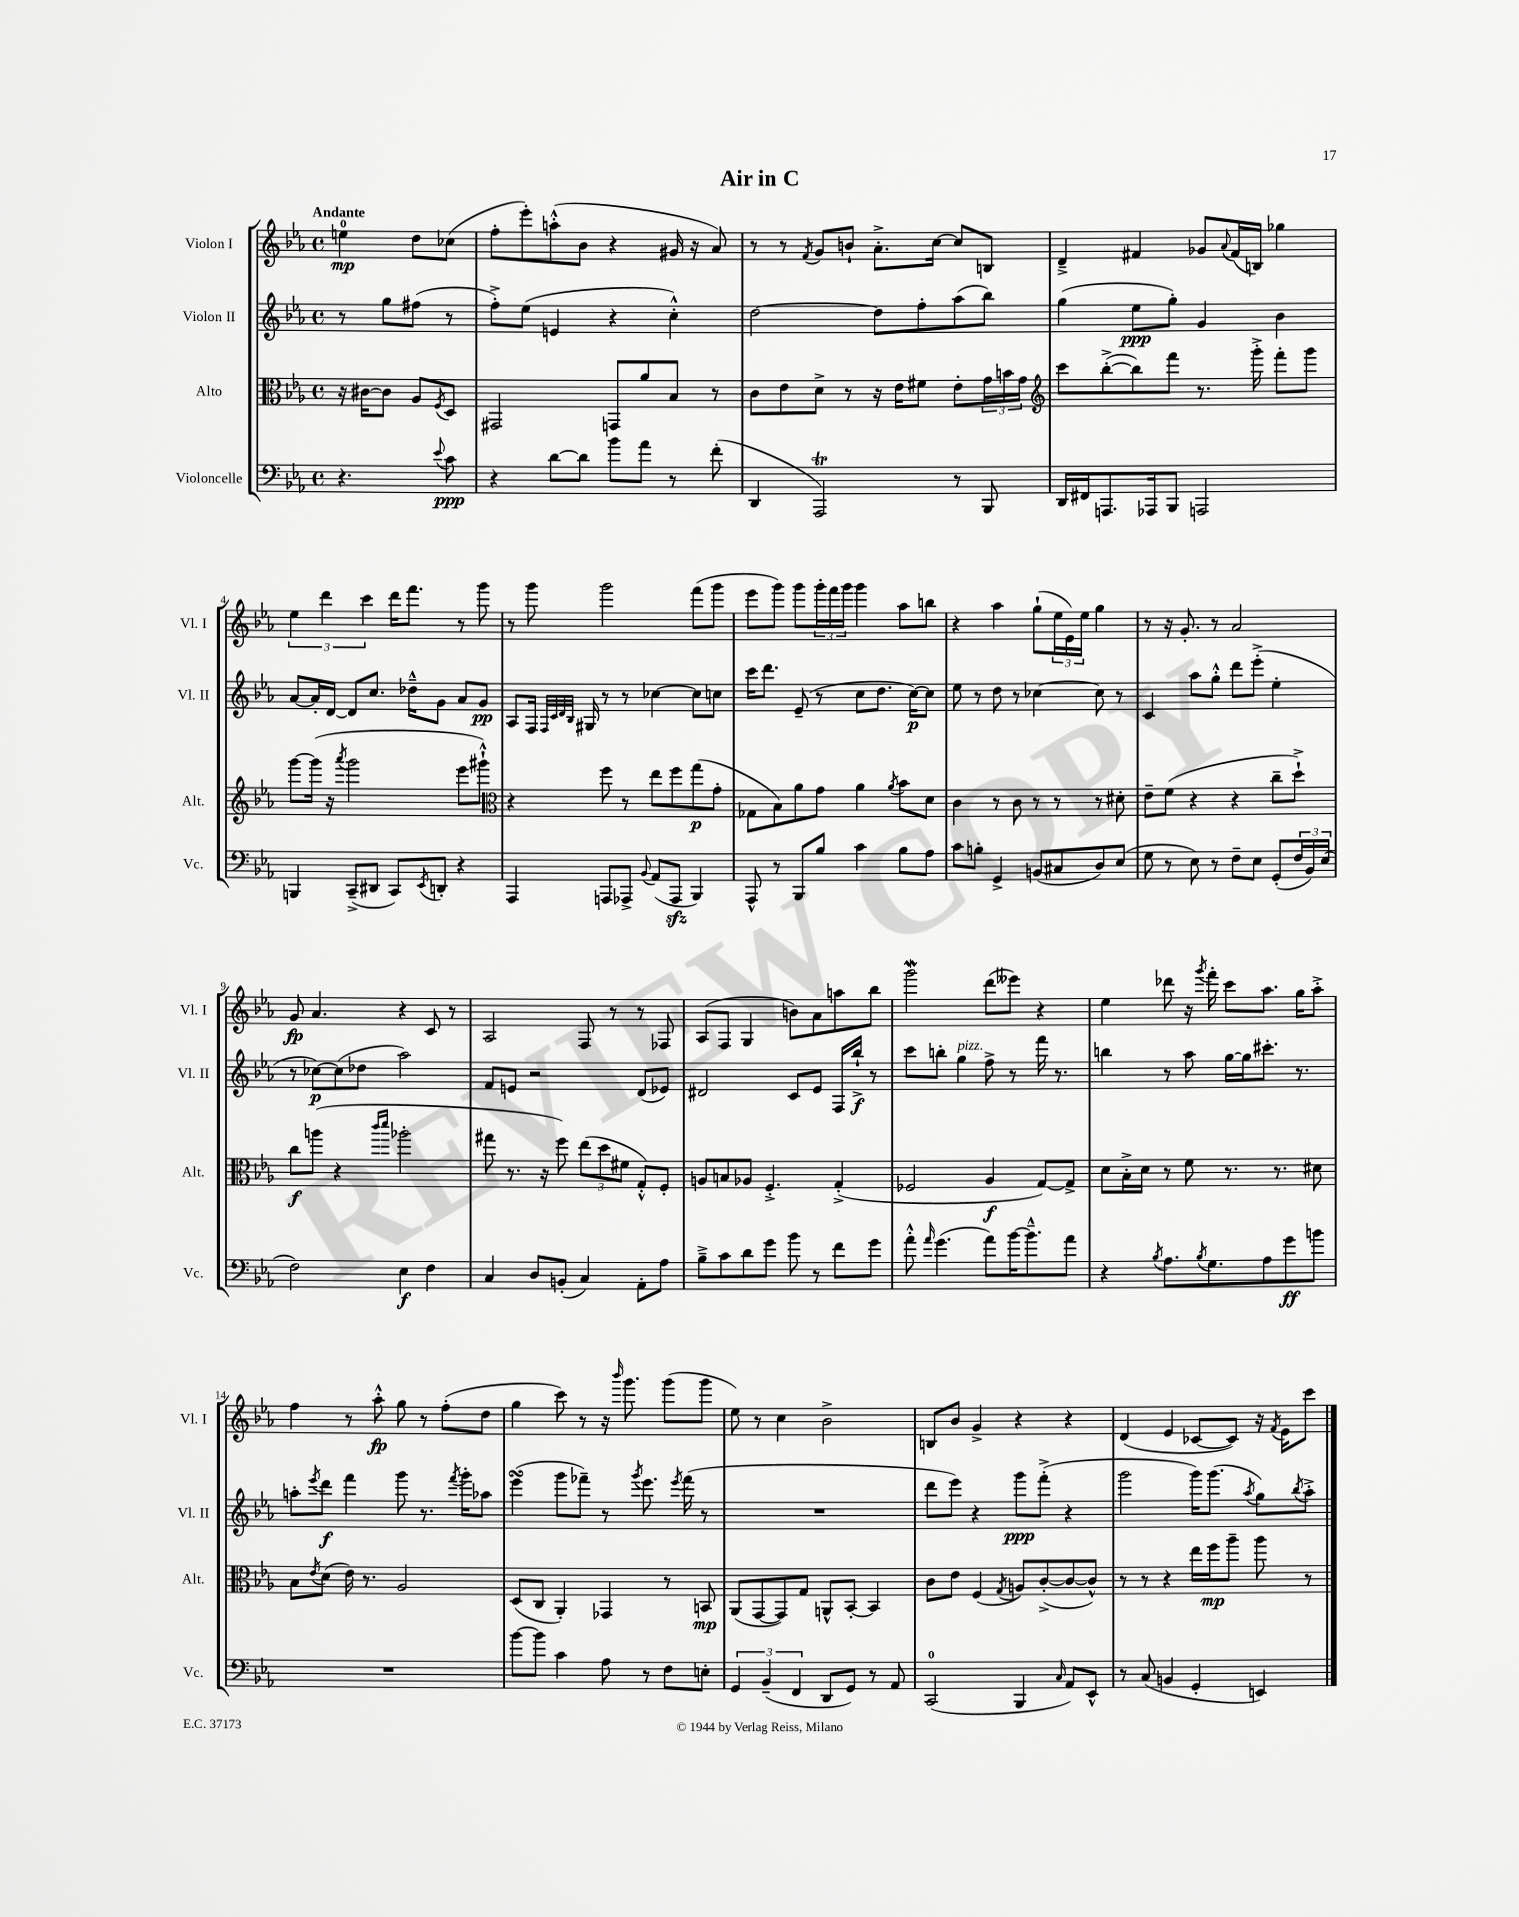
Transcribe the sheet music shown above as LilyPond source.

\header { title = "Air in C" }
<<
\new StaffGroup <<
\new Staff = "s0" \with { instrumentName = "Violon I" shortInstrumentName = "Vl. I" } {
    \clef treble \key ees \major \defaultTimeSignature \time 4/4 \partial 2 \tempo "Andante"
    e''4-0\mp d''8 ces''8( |
    f''8-. ees'''8-.) a''8-.-^( bes'8 r4 gis'16 r16 aes'8) |
    r8 r8 \acciaccatura { f'8 } g'8 b'8-! aes'8.-.-> c''16~ c''8 b8 |
    d'4---> fis'4 ges'8 \appoggiatura { aes'8 } fis'16( b16) ges''4 |
    \tuplet 3/2 { ees''4 d'''4 c'''4 } d'''16 f'''8. r8 g'''8 |
    r8 g'''8 g'''2 f'''8( g'''8 |
    ees'''8 g'''8) g'''8 \tuplet 3/2 { g'''16-. f'''16 g'''16 } g'''4 aes''8 b''8 |
    r4 aes''4 g''8-!( \tuplet 3/2 { ees''16 ees'16) ees''16 } g''4 |
    r8 r16 g'8.-. r8 aes'2 |
    g'8\fp aes'4. r4 c'8 r8 |
    aes2 f8 r8 r8 fes8 |
    aes8( f8 g4 b'8) aes'8 a''8 bes''8 |
    g'''2\mordent d'''8( eeses'''8) r4 |
    ees''4 des'''8 r16 \acciaccatura { g'''8 } f'''16-. c'''8 aes''8. g''16 aes''8-.-> |
    f''4 r8 aes''8-.-^\fp g''8 r8 f''8-.( d''8 |
    g''4 c'''8) r8 r16 \grace { bes'''16 } g'''8. g'''8( g'''8 |
    ees''8) r8 c''4 bes'2-> |
    b8 bes'8 g'4-> r4 r4 |
    d'4( ees'4 ces'8~ ces'8) r16 \acciaccatura { f'8 } ees'16 c'''8 \bar "|." |
}
\new Staff = "s1" \with { instrumentName = "Violon II" shortInstrumentName = "Vl. II" } {
    \clef treble \key ees \major \defaultTimeSignature \time 4/4 \partial 2
    r8 g''8 fis''8( r8 |
    f''8-.->) ees''8( e'4 r4 c''4-.-^) |
    d''2~ d''8 f''8-. aes''8( bes''8) |
    g''4( ees''8\ppp g''8-.) g'4 bes'4 |
    aes'8~ aes'16-. d'16~ d'8 c''8. des''16---^ g'8 aes'8 g'8\pp |
    aes8 f16 \grace { f32 c'32 d'32 bes32 } gis16 r8 r8 ces''4~ ces''8 c''8 |
    c'''16 d'''8. ees'8--( r8 c''8 d''8. c''16~\p) c''8 |
    ees''8 r8 d''8 r8 ces''4~ ces''8 r8 |
    c'4 aes''8 g''8-.-^ d'''8 ees'''8-.->( ees''4-. |
    r8 ces''8~\p) ces''8( des''8 aes''2) |
    f'8 e'8 r2 d'8( ees'8) |
    dis'2 c'8 ees'8 f16 bes''16-!->\f r8 |
    c'''8 b''8-. g''4^\markup { \italic "pizz." } f''8-> r8 f'''16 r8. |
    b''4 r8 aes''8 g''16~ g''16 cis'''8.-. r8. |
    a''8-. \acciaccatura { ees'''8 } d'''8\f f'''4 g'''8 r8. \acciaccatura { f'''8 } g'''16-. aes''8 |
    ees'''4\turn( g'''8 fes'''8--) r8 \acciaccatura { g'''8 } ees'''8. \acciaccatura { ees'''8 } fes'''16( r8 |
    R1 |
    d'''8 ees'''8) r4 g'''8\ppp f'''8-.->( r4 |
    g'''2 g'''16) g'''8.( \acciaccatura { aes''8 } g''8) \acciaccatura { bes''8 } aes''8-.-> \bar "|." |
}
\new Staff = "s2" \with { instrumentName = "Alto" shortInstrumentName = "Alt." } {
    \clef alto \key ees \major \defaultTimeSignature \time 4/4 \partial 2
    r16 cis'16~ cis'8 aes8 \acciaccatura { f8 } d8 |
    gis,2 g,8 aes'8 bes8 r8 |
    c'8 ees'8 d'8-> r8 r16 ees'16 fis'8 ees'8-. \tuplet 3/2 { g'16 b'16 g'16 } |
    \clef treble c'''8 bes''8~-.->( bes''8) f'''8 r8. g'''16-.-> f'''8-. g'''8 |
    g'''8~ g'''16( r16 \acciaccatura { aes'''8 } g'''2 ees'''8 gis'''8-!-^) |
    \clef alto r4 f''8 r8 ees''8 f''8 g''8\p( g'8-. |
    ges8 bes8) aes'8 g'8 aes'4 \acciaccatura { aes'8 } bes'8 d'8 |
    c'4 r8 c'8 r8 r8 r8 dis'8-. |
    ees'8-- f'8( r4 r4 c''8-- d''8-!->) |
    c''8\f a''8( r4 \grace { c'''16 d'''16 } aes''2-. |
    gis''8 r8. r16 f''8) \tuplet 3/2 { ees''8( d''8 fis'8 } g8-.-^) f8-. |
    a8 b8 aes8 f4.-.-> g4-.->( |
    fes2 aes4\f g8~) g8-> |
    d'8 bes16-.-> d'16 r8 f'8 r8. r8. dis'8 |
    bes8 \acciaccatura { ees'8 } d'8( ees'16) r8. aes2 |
    d8( c8 aes,4-.) ges,4 r8 b,8\mp |
    aes,8( g,8~ g,8) g8 a,8-^ bes,8~-. bes,4 |
    c'8 ees'8 f4( \acciaccatura { g8 } a8) c'8~-.->( c'8~ c'8-^) |
    r8 r8 r4 ees''16 f''16\mp aes''8-- aes''8 r8 \bar "|." |
}
\new Staff = "s3" \with { instrumentName = "Violoncelle" shortInstrumentName = "Vc." } {
    \clef bass \key ees \major \defaultTimeSignature \time 4/4 \partial 2
    r4. \appoggiatura { ees'8 } c'8\ppp |
    r4 d'8~ d'8 bes'8 aes'8 r8 f'8-.( |
    d,4 aes,,2\trill) r8 bes,,8 |
    d,16 fis,16 a,,8. aes,,16 bes,,8 a,,2 |
    b,,4 c,8--->( dis,8 c,8) \acciaccatura { ees,8 } d,8-. r4 |
    aes,,4 a,,8 aes,,8-> \appoggiatura { bes,8 } aes,8( aes,,8\sfz bes,,4) |
    aes,,8-^ r8 bes,,8 bes8 c'4 bes8 aes8 |
    c'8 b8-. g,4-> b,8( cis8 d8) ees8( |
    g8 r8 ees8) r8 f8-- ees8 g,8-.( \tuplet 3/2 { f16 bes,16) ees16( } |
    f2) ees4\f f4 |
    c4 d8 b,8-.( c4) aes,8-. aes8 |
    bes8---> c'8 d'8 g'8 bes'8 r8 f'8 g'8 |
    aes'8-.-^ \grace { aes'16 } g'4.( aes'8) bes'16~ bes'8.---^ aes'8 |
    r4 \acciaccatura { bes8 } aes8. \acciaccatura { bes8 } g8. aes8 g'8\ff b'8 |
    R1 |
    bes'8~ bes'8 c'4 aes8 r8 f8 e8-. |
    \tuplet 3/2 { g,4 bes,4--( f,4 } d,8 g,8) r8 aes,8 |
    c,2-0( bes,,4 \grace { c16 } aes,8) ees,8-^ |
    r8 c8( b,4 g,4-. e,4) \bar "|." |
}
>>
>>
